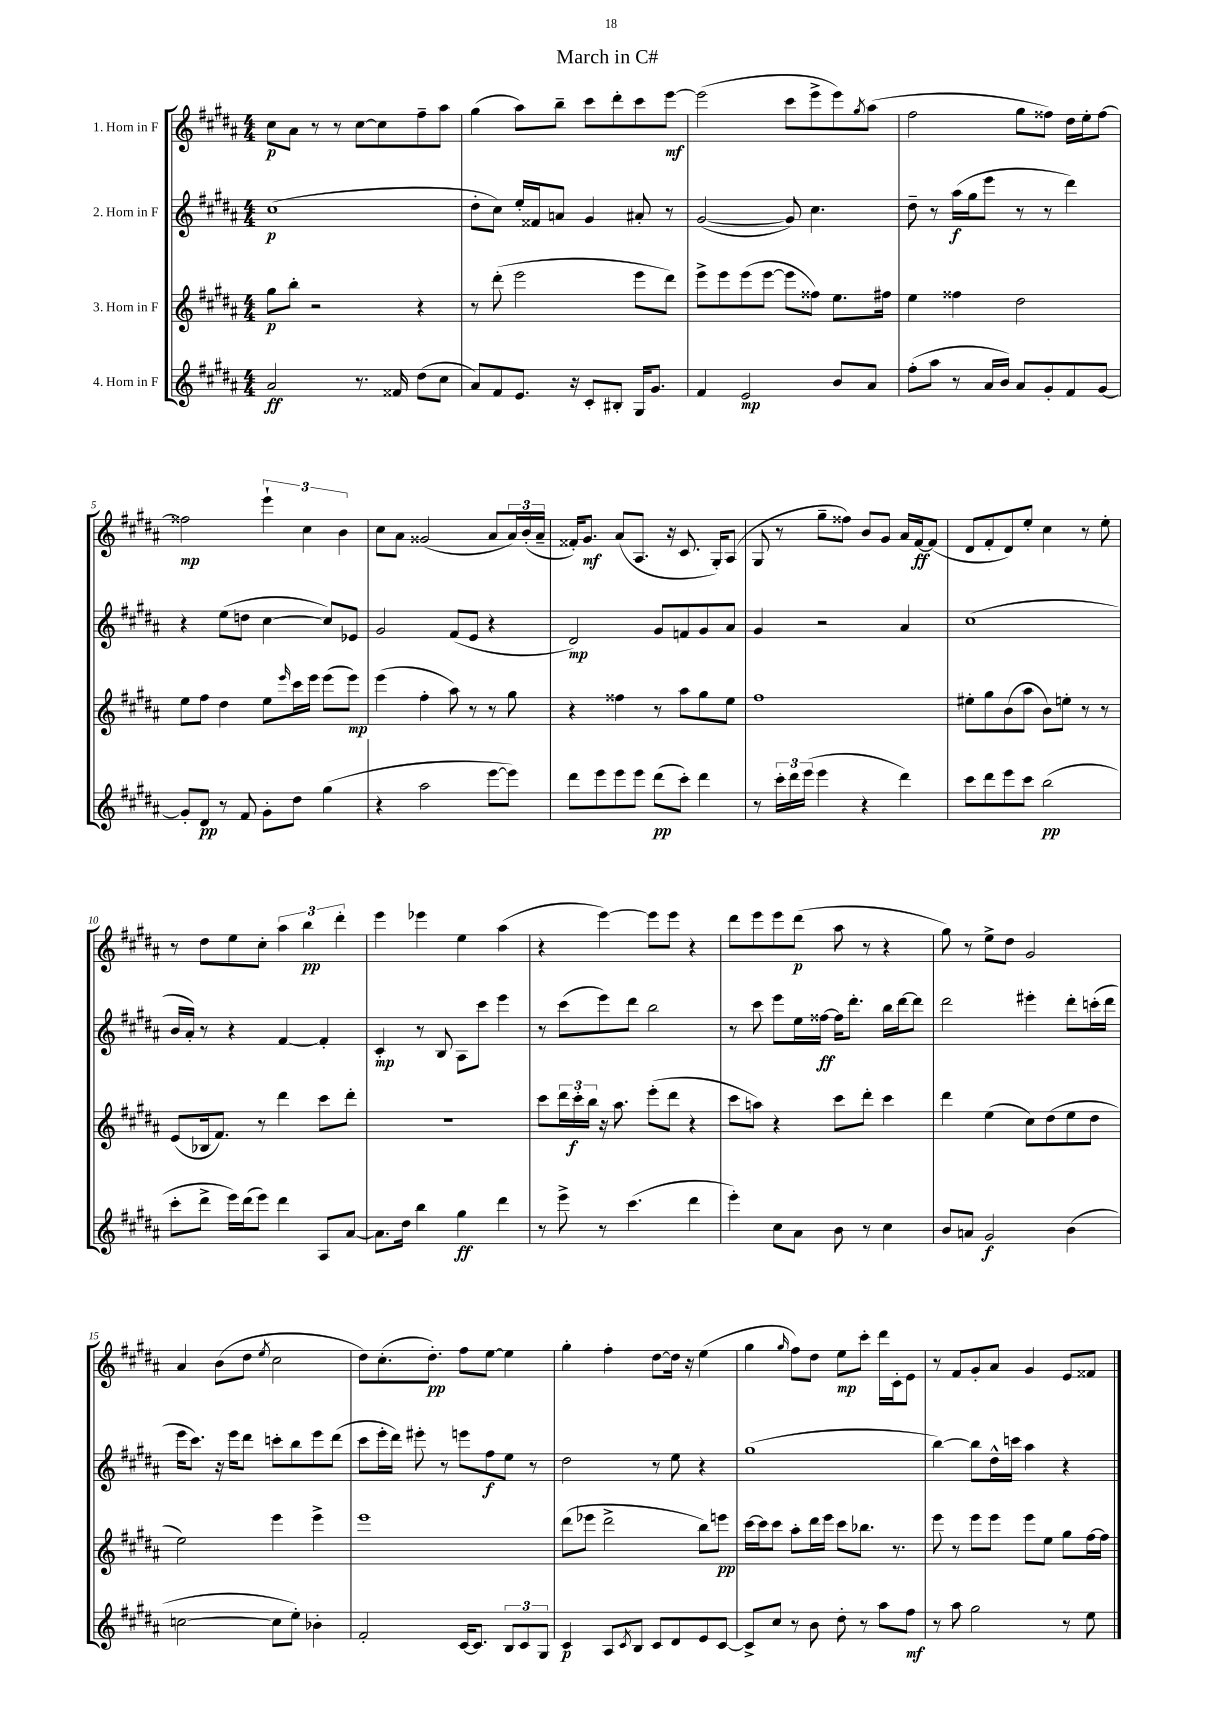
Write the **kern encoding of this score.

**kern	**kern	**kern	**kern
*staff4	*staff3	*staff2	*staff1
*clefG2	*clefG2	*clefG2	*clefG2
*k[f#c#g#d#a#]	*k[f#c#g#d#a#]	*k[f#c#g#d#a#]	*k[f#c#g#d#a#]
*M4/4	*M4/4	*M4/4	*M4/4
2a#	8gg#	(1cc#	8cc#
.	8bb'	.	8a#
.	2r	.	8r
.	.	.	8r
8.r	.	.	[8cc#
.	.	.	8cc#]
16f##	.	.	.
(8dd#	4r	.	8ff#~
8cc#	.	.	8aa#
=	=	=	=
8a#)	8r	8dd#'	(4gg#
8f#	(8ddd#'	8cc#)	.
8.e	2eee	16ee'	8aa#)
.	.	16f##	.
.	.	8a	8bb~
16r	.	.	.
8c#'	.	4g#	8ccc#
8B#'	.	.	8ddd#'
16G#	8eee	8a#'	8ccc#
8.g#	.	.	.
.	8ddd#)	8r	[8eee
=	=	=	=
4f#	8eee^	([2g#	(2eee]
.	8eee	.	.
2e	(8eee	.	.
.	[8eee	.	.
.	8eee]	8g#])	8ccc#
.	8ff##)	4.cc#	8eee^
8b	8.ee	.	8eee)
.	.	.	8qgg#
8a#	.	.	(8aa#
.	16ff#	.	.
=	=	=	=
(8ff#'	4ee	8dd#~	2ff#
8aa#	.	8r	.
8r	4ff##	(16aa#	.
.	.	16gg#	.
16a#	.	8eee	.
16b)	.	.	.
8a#	2dd#	8r	8gg#
8g#'	.	8r	8ff##)
8f#	.	4ddd#)	16dd#
.	.	.	16ee'
[8g#	.	.	[8ff##
=	=	=	=
8g#']	8ee	4r	2ff##]
8d#	8ff#	.	.
8r	4dd#	(8ee	.
8f#	.	8dd	.
8g#'	8ee	[4cc#	6eee`
.	16qqeee	.	.
8dd#	16ccc#	.	.
.	.	.	6cc#
.	16eee	.	.
(4gg#	(8eee	8cc#])	.
.	.	.	6b
.	8eee)	8e-	.
=	=	=	=
4r	(4eee	2g#	8cc#
.	.	.	8a#
2aa#	4ff#'	.	(2g##
.	8aa#)	(8f#	.
.	8r	8e	.
[8eee	8r	4r	8a#
8eee])	8gg#	.	24a#)
.	.	.	(24b'
.	.	.	24a#~
=	=	=	=
8ddd#	4r	2d#)	16f##')
.	.	.	8.g#
8eee	.	.	.
8eee	4ff##	.	(8a#
8eee	.	.	8.A#
(8ddd#	8r	8g#	.
.	.	.	16r
8ccc#')	8aa#	8f	8.c#
4ddd#	8gg#	8g#	.
.	.	.	16G#')
.	8ee	8a#	(8A#
=	=	=	=
8r	1ff#	4g#	8G#
24ccc#'	.	.	8r
24ddd#	.	.	.
(24eee	.	.	.
4eee	.	2r	8gg#~
.	.	.	8ff##)
4r	.	.	8b
.	.	.	8g#
4ddd#)	.	4a#	16a#
.	.	.	[16f#
.	.	.	(8f#]
=	=	=	=
8ccc#	8ee#'	(1cc#	8d#
8ddd#	8gg#	.	8f#'
8eee	(8b	.	8d#)
8ccc#	8aa#	.	8ee'
(2bb	8b)	.	4cc#
.	8ee'	.	.
.	8r	.	8r
.	8r	.	8ee'
=	=	=	=
8ccc#'	(8e	16b	8r
.	.	16a#')	.
8ddd#^	16B-	8r	8dd#
.	8.f#)	.	.
16eee)	.	4r	8ee
(16ddd#	.	.	.
8eee)	8r	.	8cc#'
4ddd#	4ddd#	[4f#	6aa#
.	.	.	6bb
8A#	8ccc#	4f#']	.
.	.	.	6ddd#'
[8a#	8ddd#'	.	.
=	=	=	=
8.a#]	1r	4c#'	4eee
16dd#	.	.	.
4bb	.	8r	4eee-
.	.	8B	.
4gg#	.	8A#	4ee
.	.	8ccc#	.
4ddd#	.	4eee	(4aa#
=	=	=	=
8r	8ccc#	8r	4r
8eee^	24ddd#	(8ccc#	.
.	24ccc#'	.	.
.	24bb	.	.
8r	16r	8eee)	[4eee)
.	8.aa#	.	.
(4.ccc#	.	8ddd#	.
.	(8eee'	2bb	8eee]
.	8ddd#	.	8eee
4ddd#	4r	.	4r
=	=	=	=
4eee')	8ccc#	8r	8ddd#
.	8aa)	8ccc#	8eee
8cc#	4r	8eee	8eee
8a#	.	16ee	(8ddd#
.	.	[16ff##	.
8b	8ccc#	16ff##]	8aa#
.	.	8.ddd#'	.
8r	8ddd#'	.	8r
4cc#	4ccc#	16bb	4r
.	.	[16ddd#	.
.	.	8ddd#]	.
=	=	=	=
8b	4ddd#	2ddd#	8gg#)
8a	.	.	8r
2g#	(4ee	.	8ee^
.	.	.	8dd#
.	8cc#)	4eee#'	2g#
.	(8dd#	.	.
(4b	8ee	8ddd#'	.
.	8dd#	(16ccc'	.
.	.	16ddd#	.
=	=	=	=
[2cc	2ee)	16eee	4a#
.	.	8.ccc#)	.
.	.	16r	(8b
.	.	16eee	.
.	.	8ddd#	8dd#
.	.	.	8qee
8cc]	4eee	8ccc'	2cc#
8ee')	.	8bb	.
4b-'	4eee^	8eee	.
.	.	(8ddd#	.
=	=	=	=
2f#'	1eee	8ccc#	8dd#)
.	.	16eee'	(8.cc#'
.	.	16ddd#)	.
.	.	8eee#'	.
.	.	.	8.dd#')
.	.	8r	.
[16c#	.	8eee	8ff#
8.c#]	.	.	.
.	.	8ff#	[8ee
12B	.	8ee	4ee]
12c#	.	.	.
.	.	8r	.
12G#	.	.	.
=	=	=	=
4c#	(8ddd#	2dd#	4gg#'
.	8eee-	.	.
8A#	2ddd#^	.	4ff#'
8qc#	.	.	.
8B	.	.	.
8c#	.	8r	[8dd#
8d#	.	8ee	16dd#]
.	.	.	16r
8e	8bb)	4r	(4ee
[8c#	8eee	.	.
=	=	=	=
8c#^]	[16ccc#	(1gg#	4gg#
.	16ccc#]	.	.
8cc#	8ccc#	.	.
.	.	.	16qqgg#
8r	8aa#'	.	8ff#)
8b	16ddd#	.	8dd#
.	16eee	.	.
8dd#'	8ccc#	.	8ee
8r	8.bb-	.	8ccc#'
8aa#	.	.	16ddd#
.	8.r	.	16c#'
8ff#	.	.	8e
=	=	=	=
8r	8eee	[4bb)	8r
8aa#	8r	.	8f#
2gg#	8eee	8bb]	8g#'
.	8eee	16dd#^^	8a#
.	.	16ccc	.
.	8eee	4aa#	4g#
.	8ee	.	.
8r	8gg#	4r	8e
8ee	[16ff#	.	8f##
.	16ff#]	.	.
==	==	==	==
*-	*-	*-	*-
